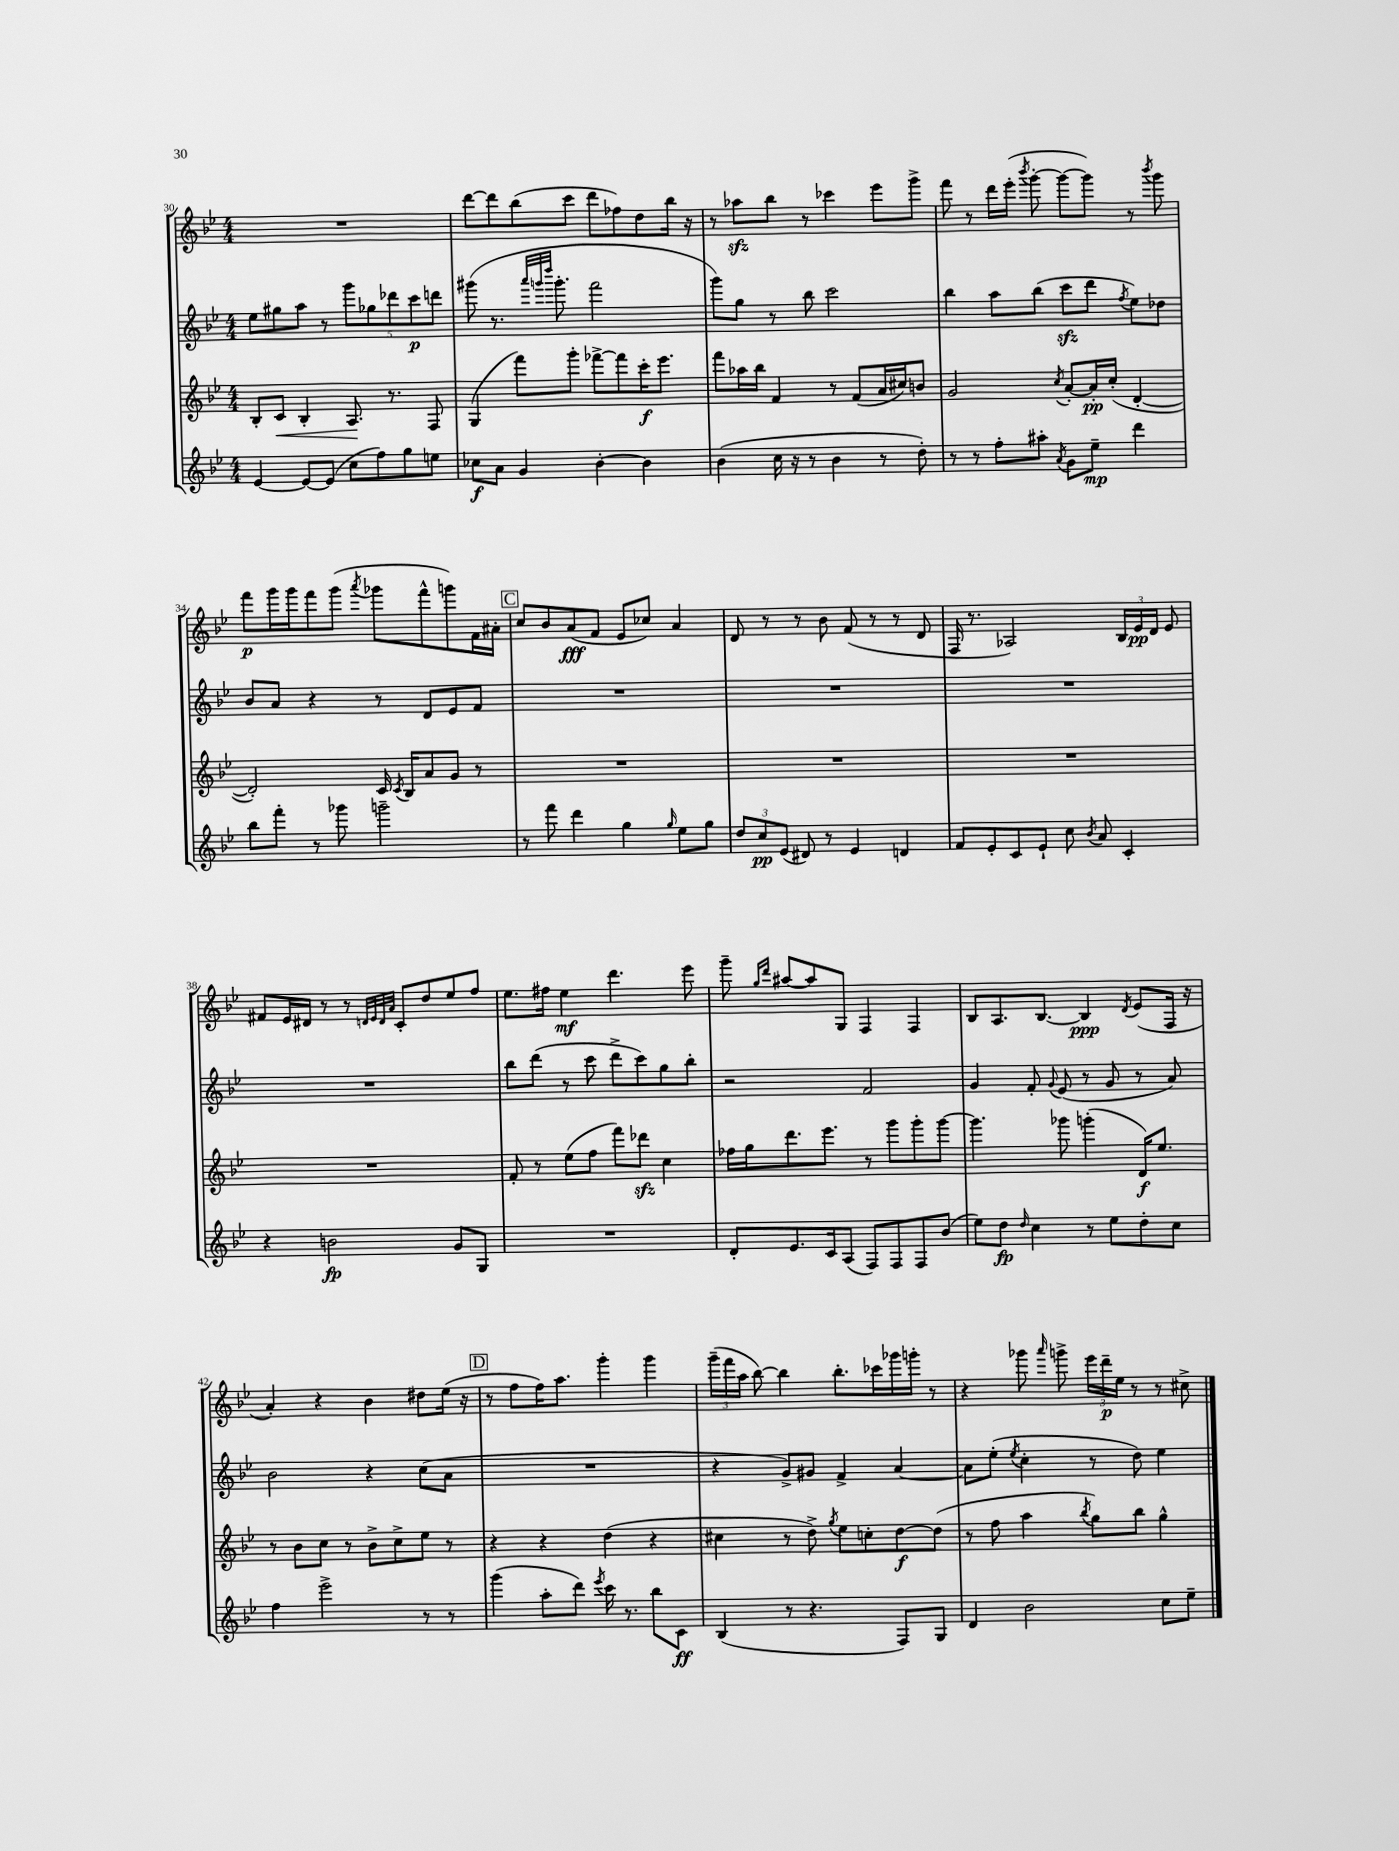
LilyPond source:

<<
\new StaffGroup <<
\new Staff = "s0" {
    \clef treble \key bes \major \numericTimeSignature \time 4/4
    \autoBeamOff R1 |
    d'''8[~ d'''8 bes''8( c'''8] d'''8[ fes''8) d''8 bes''16] r16 |
    r8 aes''8[\sfz bes''8] r8 ces'''4 ees'''8[ g'''8]-> |
    f'''8 r8 d'''16[ ees'''16]-.( \acciaccatura { bes'''8 } g'''8~-. g'''8[~ g'''8]) r8 \acciaccatura { bes'''8 } g'''8 |
    f'''8[\p g'''16 g'''16 f'''8 g'''8]( \acciaccatura { a'''8 } ges'''8[ f'''8-^ g'''8) f'16 ais'16]-. |
    \mark \markup { \box "C" } c''8[ bes'8 a'8\fff( f'8] ees'8[ ces''8]) a'4 |
    d'8 r8 r8 bes'8 f'8( r8 r8 d'8 |
    f16 r8. aes2) \tuplet 3/2 { bes16[ ees'16\pp d'16] } ees'8 |
    fis'8[ ees'16 dis'16] r8 r8 \grace { d'32[ ees'32 d'32 a'32] } c'8[-. d''8 ees''8 f''8] |
    ees''8.[ fis''16] ees''4\mf d'''4. ees'''8 |
    g'''8-- \grace { g''16[ d'''16] } ais''8[~ ais''8 g8] f4 f4 |
    bes8[ a8. bes8.]~ bes4\ppp \acciaccatura { d'8 } ees'8[( f16] r16 |
    a'4-.) r4 bes'4 dis''8[ ees''16]( r16 |
    \mark \markup { \box "D" } r8 f''8[ f''16) a''8.] g'''4-. g'''4 |
    \tuplet 3/2 { g'''16[--( f'''16 a''16] } bes''8~) bes''4 bes''8.[-. ces'''16 ges'''16 g'''16]-. r8 |
    r4 ges'''8 \grace { a'''16 } g'''8-> \tuplet 3/2 { ees'''16[ d'''16--\p ees''16] } r8 r8 cis''8-> \bar "|." |
}
\new Staff = "s1" {
    \clef treble \key bes \major \numericTimeSignature \time 4/4
    \autoBeamOff ees''8[ gis''8 a''8] r8 \tuplet 5/4 { g'''8[ ges''8 des'''8 c'''8\p d'''8] } |
    gis'''8( r8. \grace { a'''32[ g'''32 d''''32] } g'''8.-. f'''2 |
    g'''8[) g''8] r8 bes''8 c'''2 |
    bes''4 a''8[ bes''8]( c'''8[\sfz d'''8] \acciaccatura { f''8 } ees''8[) des''8] |
    bes'8[ a'8] r4 r8 d'8[ ees'8 f'8] |
    \mark \markup { \box "C" } R1 |
    R1 |
    R1 |
    R1 |
    bes''8[ d'''8]( r8 c'''8 d'''8[-> c'''8) g''8 bes''8]-. |
    r2 f'2 |
    g'4 f'8-. \appoggiatura { g'8 } ees'8( r8 g'8 r8 a'8) |
    bes'2 r4 c''8[( a'8] |
    \mark \markup { \box "D" } R1 |
    r4 g'8[->) gis'8] f'4-> a'4~ |
    a'8[ ees''8]-.( \acciaccatura { ees''8 } c''4-. r8 d''8) ees''4 \bar "|." |
}
\new Staff = "s2" {
    \clef treble \key bes \major \numericTimeSignature \time 4/4
    \autoBeamOff bes8[-. c'8]\< bes4-. a8.\! r8. f8 |
    g4( f'''8[) g'''8]-. fes'''8[~-> fes'''8 c'''16-.\f ees'''8.] |
    f'''8[ aes''16 bes''16] f'4 r8 f'8[( a'16 cis''16) b'8] |
    g'2 \acciaccatura { c''8 } a'8[~-. a'16-.\pp c''16]-.( d'4~-. |
    d'2-.) c'16 \acciaccatura { c'8 } bes16[ a'8 g'8] r8 |
    \mark \markup { \box "C" } R1 |
    R1 |
    R1 |
    R1 |
    f'8-. r8 ees''8[( f''8] f'''8[) des'''8]\sfz c''4 |
    fes''16[ g''16 d'''8. ees'''8.] r8 g'''8[ g'''8-. g'''8]~ |
    g'''4. ges'''8 g'''4-.( d'16[\f) ees''8.] |
    r8 bes'8[ c''8] r8 bes'8[-> c''8-> ees''8] r8 |
    \mark \markup { \box "D" } r4 r4 d''4( r4 |
    cis''4 r8 d''8->) \acciaccatura { g''8 } ees''8[ c''8-. d''8~\f d''8]( |
    r8 f''8 a''4 \acciaccatura { bes''8 } g''8[) bes''8] g''4-^ \bar "|." |
}
\new Staff = "s3" {
    \clef treble \key bes \major \numericTimeSignature \time 4/4
    \autoBeamOff ees'4~ ees'8[~ ees'8]( c''8[ f''8) g''8 e''8] |
    ces''8[\f a'8] g'4 bes'4~-. bes'4 |
    bes'4( c''16 r16 r8 bes'4 r8 d''8-.) |
    r8 r8 f''8[-. ais''8]-. \acciaccatura { a'8 } g'8[ ees''8]--\mp d'''4 |
    bes''8[ f'''8]-. r8 ges'''8 g'''2-- |
    \mark \markup { \box "C" } r8 f'''8 d'''4 g''4 \grace { g''16 } ees''8[ g''8] |
    \tuplet 3/2 { d''8[ c''8\pp ees'8]( } dis'8) r8 ees'4 d'4 |
    f'8[ ees'8-. c'8 ees'8]-! c''8 \acciaccatura { bes'8 } a'8 c'4-. |
    r4 b'2\fp g'8[ g8] |
    R1 |
    d'8[-. ees'8. c'16 a8]( f8[) f8 f8 bes'8]( |
    ees''8[) d''8]\fp \grace { d''16 } c''4 r8 ees''8[ d''8-. c''8] |
    f''4 ees'''2-> r8 r8 |
    \mark \markup { \box "D" } g'''4( a''8[-. d'''8]) \acciaccatura { ees'''8 } c'''16 r8. bes''8[ c'8]\ff |
    bes4( r8 r4. f8[) g8] |
    d'4 bes'2 c''8[ ees''8]-- \bar "|." |
}
>>
>>
\layout { \context { \Score currentBarNumber = #30 } }
